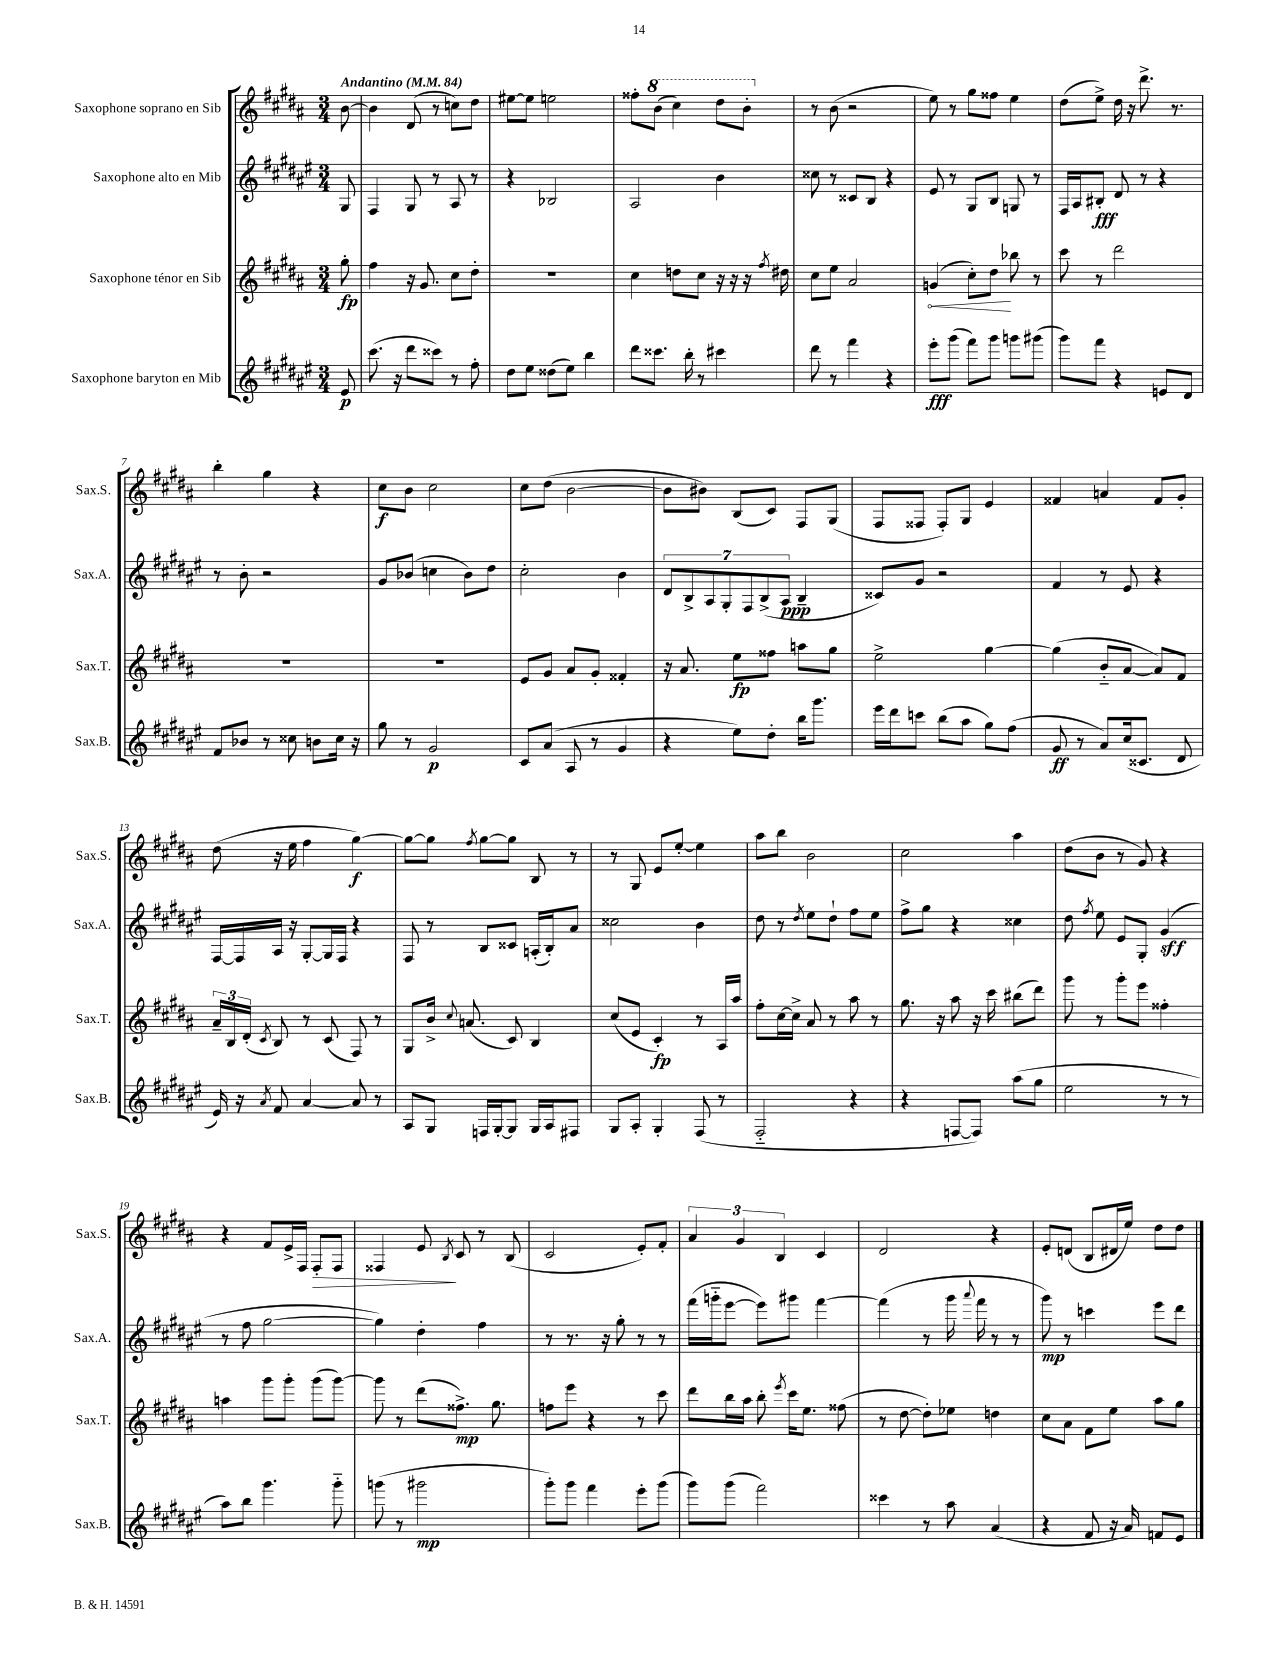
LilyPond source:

<<
\new StaffGroup <<
\new Staff = "s0" \with { instrumentName = "Saxophone soprano en Sib" shortInstrumentName = "Sax.S." } {
    \clef treble \key b \major \numericTimeSignature \time 3/4 \partial 8 \tempo "Andantino" 4 = 84
    \autoBeamOff b'8~ |
    b'4 dis'8( r8 c''8[) dis''8] |
    eis''8[~ eis''8] e''2 |
    fisis''8[-. \ottava #1 b''8]( cis'''4) dis'''8[ b''8]-. \ottava #0 |
    r8 b'8( r2 |
    e''8) r8 gis''8[ fisis''8] e''4 |
    dis''8[( e''8]->) dis''16 r16 dis'''8.-> r8. |
    b''4-. gis''4 r4 |
    cis''8[\f b'8] cis''2 |
    cis''8[ dis''8]( b'2~ |
    b'8[ bis'8]) b8[( cis'8]) fis8[ gis8]( |
    fis8[ fisis8] fisis8[-.) gis8] e'4 |
    fisis'4 a'4 fisis'8[ gis'8]-. |
    dis''8( r16 e''16 fis''4 gis''4~\f) |
    gis''8[~ gis''8] \acciaccatura { fis''8 } gis''8[~ gis''8] b8 r8 |
    r8 gis8 e'8[ e''8]~-. e''4 |
    ais''8[ b''8] b'2 |
    cis''2 ais''4 |
    dis''8[( b'8] r8 gis'8) r4 |
    r4 fis'8[ e'16-> fis16] fis8[-.\> fis8] |
    fisis4 e'8\! \acciaccatura { b8 } cis'8 r8 b8( |
    cis'2 e'8[-.) fis'8]-. |
    \tuplet 3/2 { ais'4 gis'4 b4 } cis'4 |
    dis'2 r4 |
    e'8[-. d'8]( b8[ dis'16 e''16]) dis''8[ dis''8] \bar "|." |
}
\new Staff = "s1" \with { instrumentName = "Saxophone alto en Mib" shortInstrumentName = "Sax.A." } {
    \clef treble \key fis \major \numericTimeSignature \time 3/4 \partial 8
    \autoBeamOff gis8 |
    fis4 gis8 r8 ais8 r8 |
    r4 bes2 |
    ais2 b'4 |
    cisis''8 r8 cisis'8[ b8] r4 |
    eis'8 r8 gis8[ b8] g8 r8 |
    fis16[ ais16 bis8]-.\fff dis'8 r8 r4 |
    r8 b'8-. r2 |
    gis'8[ bes'8]( c''4 bes'8[) dis''8] |
    cis''2-. b'4 |
    \tuplet 7/4 { dis'8[ b8-> ais8 gis8-. fis8 b8->( ais8]\ppp } b4-- |
    cisis'8[) gis'8] r2 |
    fis'4 r8 eis'8 r4 |
    fis16[~ fis16 ais16] r16 gis8[~-. gis16 fis16] r4 |
    fis8 r8 b8[ cisis'8] a16[-.( b16-.) ais'8] |
    cisis''2 b'4 |
    dis''8 r8 \acciaccatura { dis''8 } eis''8[ dis''8]-! fis''8[ eis''8] |
    fis''8[-> gis''8] r4 cisis''4 |
    dis''8 \acciaccatura { fis''8 } eis''8 eis'8[ gis8]-. gis'4\sff( |
    r8 fis''8 gis''2~ |
    gis''4) dis''4-. fis''4 |
    r8 r8. r16 gis''8-. r8 r8 |
    fis'''16[( g'''16-_ eis'''8]~ eis'''8[) gis'''8] fis'''4~ |
    fis'''4( r8 gis'''16 \appoggiatura { ais'''8 } fis'''16 r8 r8 |
    gis'''8\mp) r8 c'''4 eis'''8[ dis'''8] \bar "|." |
}
\new Staff = "s2" \with { instrumentName = "Saxophone ténor en Sib" shortInstrumentName = "Sax.T." } {
    \clef treble \key b \major \numericTimeSignature \time 3/4 \partial 8
    \autoBeamOff gis''8-.\fp |
    fis''4 r16 gis'8. cis''8[ dis''8]-. |
    R2. |
    cis''4 d''8[ cis''8] r16 r16 r16 \acciaccatura { fis''8 } dis''16 |
    cis''8[ e''8] ais'2 |
    \once \override Hairpin.circled-tip = ##t g'4\<( cis''8[-.) dis''8]\! bes''8 r8 |
    cis'''8 r8 dis'''2 |
    R2. |
    R2. |
    e'8[ gis'8] ais'8[ gis'8]-. fisis'4-. |
    r16 ais'8. e''8[\fp fisis''8] a''8[ gis''8] |
    e''2-> gis''4~ |
    gis''4( b'8[-_ ais'8]~ ais'8[) fis'8] |
    \tuplet 3/2 { ais'16[-- b16 dis'16]-.( } \acciaccatura { cis'8 } b8) r8 cis'8( fis8) r8 |
    gis8[ b'16]-> \appoggiatura { cis''8 } a'8.( cis'8) b4 |
    cis''8[( e'8] cis'4-.\fp) r8 ais16[ ais''16] |
    fis''8[-. cis''16~ cis''16]-> ais'8 r8 ais''8 r8 |
    gis''8. r16 ais''8 r16 cis'''16 bis''8[( dis'''8]) |
    gis'''8 r8 gis'''8[-. e'''8] fisis''4-. |
    a''4 gis'''8[ gis'''8]-. gis'''8[( gis'''8]~) |
    gis'''8 r8 dis'''8[( fisis''8.]->\mp) gis''8. |
    f''8[ e'''8] r4 r8 cis'''8 |
    dis'''8[ b''16 ais''16] b''8-. \acciaccatura { e'''8 } cis'''16[ e''8.] fisis''8( |
    r8 dis''8~ dis''8[-.) ees''8] d''4 |
    cis''8[ ais'8] fis'8[ e''8] ais''8[ gis''8] \bar "|." |
}
\new Staff = "s3" \with { instrumentName = "Saxophone baryton en Mib" shortInstrumentName = "Sax.B." } {
    \clef treble \key fis \major \numericTimeSignature \time 3/4 \partial 8
    \autoBeamOff eis'8\p |
    cis'''8.( r16 dis'''8[ cisis'''8]) r8 fis''8-. |
    dis''8[ eis''8] disis''8[( eis''8]) b''4 |
    dis'''8[ cisis'''8.] b''16-. r8 cis'''4 |
    dis'''8 r8 fis'''4 r4 |
    eis'''8[-.\fff gis'''8]( fis'''8[) gis'''8] g'''8[ gis'''8]( |
    gis'''8[) fis'''8] r4 e'8[ dis'8] |
    fis'8[ bes'8] r8 cisis''8 b'8[ cisis''16] r16 |
    gis''8 r8 gis'2\p |
    cis'8[ ais'8]( ais8 r8 gis'4 |
    r4 eis''8[) dis''8]-. b''16[ gis'''8.] |
    eis'''16[ dis'''16 c'''8] b''8[( ais''8] gis''8[) fis''8]( |
    gis'8\ff r8 ais'8[) cis''16( cisis'8.] dis'8 |
    eis'16) r16 \acciaccatura { ais'8 } fis'8 ais'4~ ais'8 r8 |
    ais8[ gis8] f16[ gis16~-. gis8] gis16[ ais16 fis8] |
    gis8[ ais8]-. gis4-. fis8( r8 |
    fis2-_ r4 |
    r4 f8[~ f8]) ais''8[( gis''8] |
    eis''2 r8 r8 |
    ais''8[) b''8] gis'''4. gis'''8-_ |
    g'''8( r8 gis'''2\mp |
    gis'''8[-.) gis'''8] fis'''4 eis'''8[-. gis'''8]( |
    gis'''8[) gis'''8]( fis'''2) |
    cisis'''4 r8 ais''8 ais'4( |
    r4 fis'8 r16 ais'16) f'8[ eis'8] \bar "|." |
}
>>
>>
